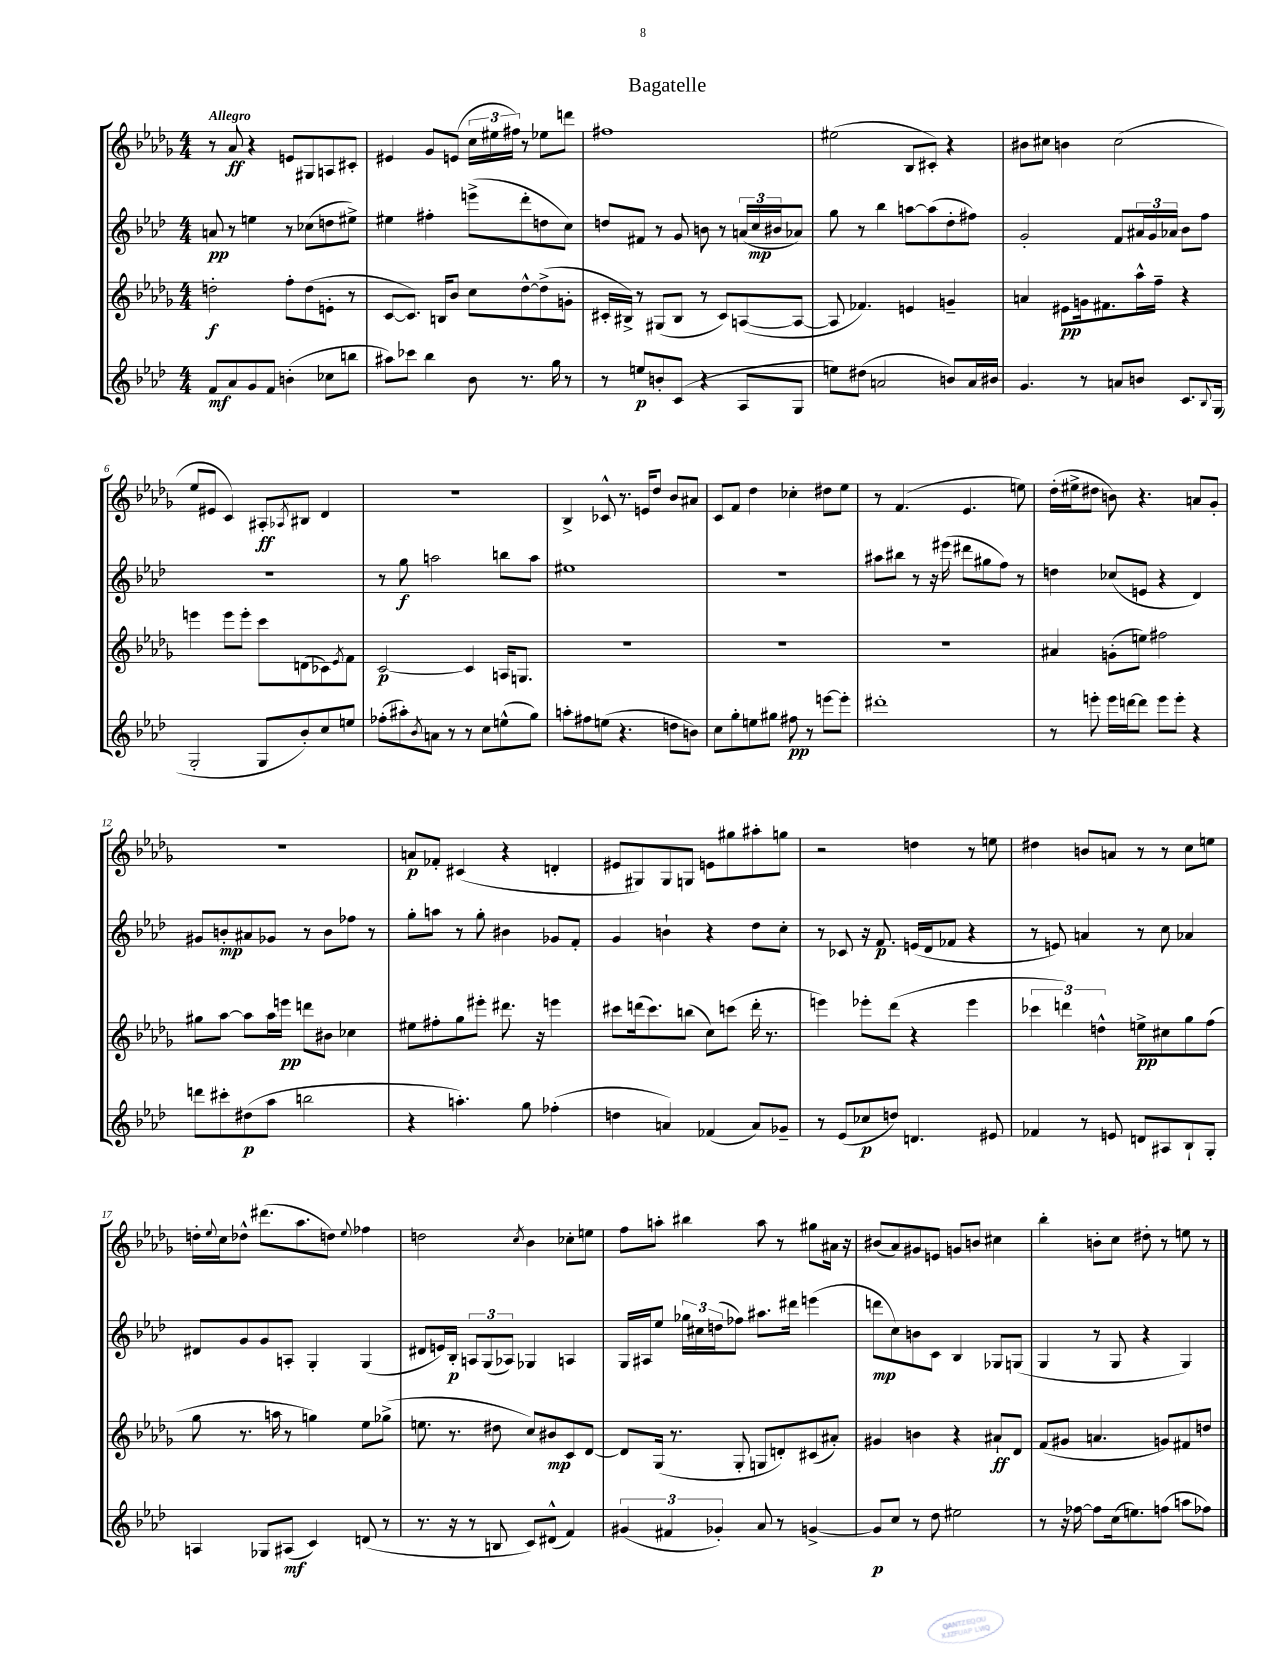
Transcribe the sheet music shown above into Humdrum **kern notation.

**kern	**kern	**kern	**kern
*staff4	*staff3	*staff2	*staff1
*clefG2	*clefG2	*clefG2	*clefG2
*k[b-e-a-d-]	*k[b-e-a-d-g-]	*k[b-e-a-d-]	*k[b-e-a-d-g-]
*M4/4	*M4/4	*M4/4	*M4/4
8f	2dd'	8a	8r
8a-	.	8r	8a-
8g	.	4ee	4r
8f	.	.	.
(4b'	8ff'	8r	8e
.	(8dd	(8cc-	8G#
8cc-	8e'	8dd	8A
8bb	8r	8ee#^)	8c#'
=	=	=	=
8aa#)	[8c	4ee#	4e#
8ccc-	8.c])	.	.
4bb-	.	4ff#'	8g-
.	16B	.	.
.	8b-	.	(8e
8b-	8cc	(8eee^	24cc
.	.	.	24ee#
.	.	.	24ff#)
8.r	[8dd-^^	8ddd-'	8r
.	(8dd-^]	8dd	8ee-
16gg	.	.	.
8r	8g'	8cc)	8ddd
=	=	=	=
8r	16c#'	8dd	1ff#
.	16B#^)	.	.
8ee	8r	8f#	.
8b'	(8G#	8r	.
(8c	8B#	8g	.
4r	8r	8b	.
.	8c#)	8r	.
8A-	([8A	(24a	.
.	.	24cc	.
.	.	24b#	.
8G	8A_	8a-)	.
=	=	=	=
8ee)	8A]	8gg	(2ee#
(8dd#	4.f-)	8r	.
2a	.	4bb-	.
.	4e	[8aa	8B-
.	.	(8aa]	8c#')
8b)	4g~	8dd-'	4r
16a	.	8ff#)	.
16b#	.	.	.
=	=	=	=
4.g	4a	2g'	8b#
.	.	.	8cc#
.	8e#	.	4b
8r	16g	.	.
.	8.f#	.	.
8a	.	8f	(2cc#
8b	16aa-^^	24a#	.
.	.	24g	.
.	16ff~	.	.
.	.	24a-	.
8.c	4r	8b-	.
.	.	8ff	.
8qqB-	.	.	.
(16G	.	.	.
=	=	=	=
2G'	4eee	1r	8ee-
.	.	.	8e#
.	8eee	.	4c)
.	8eee'	.	.
8G	8ccc	.	8A#'
.	.	.	8qA-
8b-')	(8d	.	8B#
8cc	8c-)	.	4d-
.	8qe-	.	.
8ee	8f	.	.
=	=	=	=
(8ff-'	[2c	8r	1r
8aa#')	.	8gg	.
8qb-	.	.	.
8a	.	2aa	.
8r	.	.	.
8r	4c]	.	.
8cc	.	.	.
(8ee^^	16A	8bb	.
.	8.G	.	.
8gg)	.	8aa	.
=	=	=	=
8aa'	1r	1ee#	4B-^
8ff#	.	.	.
(8ee	.	.	8c-^^
4.r	.	.	8.r
.	.	.	16e
.	.	.	8dd-
8dd	.	.	8b-
8b)	.	.	8a#
=	=	=	=
8cc	1r	1r	8c
8gg'	.	.	8f
8ee	.	.	4dd-
8gg#	.	.	.
8ff#	.	.	4cc-'
8r	.	.	.
[8eee	.	.	8dd#
8eee']	.	.	8ee-
=	=	=	=
1ddd#'	1r	8aa#	8r
.	.	8bb#	(4.f
.	.	8r	.
.	.	16r	.
.	.	(16eee#	.
.	.	8ddd#	4.e-
.	.	8gg#	.
.	.	8ff)	.
.	.	8r	8ee)
=	=	=	=
8r	4a#	4dd	(16dd-'
.	.	.	16ee#^
8eee'	.	.	8dd#
16eee	(8g'	(8cc-	8b)
[16ddd	.	.	.
8ddd]	8ee)	8e	4.r
8eee	2ff#	4r	.
8eee'	.	.	.
4r	.	4d-)	8a
.	.	.	8g-'
=	=	=	=
8ddd	8gg#	8g#	1r
8ccc#'	[8aa-	8b'	.
(8dd#	8aa-]	8a#	.
8aa-	16aa-	8g-	.
.	16eee	.	.
2bb	8ddd	8r	.
.	8b#	8b	.
.	4cc-	8ff-	.
.	.	8r	.
=	=	=	=
4r	8ee#	8gg'	8a
.	8ff#'	8aa	8f-'
4.aa')	8gg-	8r	(4c#
.	8eee#'	8gg'	.
.	8.ddd#	4b#	4r
8gg	.	.	.
.	16r	.	.
(4ff-'	4eee	8g-	4d'
.	.	8f'	.
=	=	=	=
4dd	8ccc#	4g	8e#
.	(16ddd	.	8G#)
.	8.ccc#)	.	.
4a)	.	4b`	8G#
.	(8bb	.	8G
(4f-	8cc)	4r	8e
.	(8ccc	.	8gg#
8a)	16ddd'	8dd-	8aa#'
.	8.r	.	.
8g-~	.	8cc'	8gg
=	=	=	=
8r	4eee)	8r	2r
(8e-	.	8c-	.
8cc-	8eee-'	16r	.
.	.	8.f	.
8dd)	(8ddd-	.	.
4.d	4r	(16e	4dd
.	.	16d-	.
.	.	8f-	.
.	4eee-	4r	8r
8e#	.	.	8ee
=	=	=	=
4f-	6ccc-	8r	4dd#
.	.	8e)	.
.	6ddd)	.	.
8r	.	4a	8b
.	6dd^^	.	.
8e	.	.	8a
8d	8ee^	8r	8r
8A#	8cc#	8cc	8r
8B-`	8gg-	4a-	8cc
8G'	(8ff	.	8ee
=	=	=	=
4A	8gg-	8d#	16dd'
.	.	.	8qqee-
.	.	.	16cc
.	8.r	8g	8dd-^^
8G-	.	8g	(8.ddd#
.	16aa	.	.
(8A#	8r	8A'	.
.	.	.	8.aa-
4c)	4gg)	4G'	.
.	.	.	8dd)
.	.	.	8qqee-
(8d	8ee-	(4G	4ff-
8r	(8gg-^	.	.
=	=	=	=
8.r	8.ee	8d#	2dd
.	.	16e)	.
16r	8.r	16B-'	.
8r	.	12A	.
.	.	(12G	.
8B	8dd#	.	.
.	.	12A-)	.
.	.	.	8qcc
8c)	8cc)	4G-	4b-
(8d#^^	8b#	.	.
4f)	8c	4A	8cc-'
.	[8d-	.	8ee
=	=	=	=
(6g#	8d-]	16G	8ff
.	.	16A#	.
.	(16G-	8ee-	8aa'
6f#	.	.	.
.	8.r	.	.
.	.	24gg-	4bb#
.	.	24cc#	.
6g-')	.	(24dd	.
.	8G-'	8ff-)	.
8a-	8G	8.aa#	8aa
8r	8d')	.	8r
.	.	16ddd#	.
[4g^	(8c#	(4eee	8gg#
.	8a#')	.	16a#
.	.	.	16r
=	=	=	=
8g]	4g#	8ddd	(8b#
8cc	.	8cc)	8a-)
8r	4b	8b	8g#
8dd-	.	8c	8e
2ee#	4r	4B-	8g
.	.	.	8b
.	8a#`	8G-	4cc#
.	8d-	(8G	.
=	=	=	=
8r	(8f	4G	4bb-'
16r	8g#	.	.
[16ff-	.	.	.
8ff-]	4.a	8r	8b'
(16cc	.	8G	8cc
8.ee)	.	.	.
.	.	4r	8dd#'
(8ff	8g)	.	8r
8aa	8f#	4G)	8ee
8ff-)	8dd	.	8r
==	==	==	==
*-	*-	*-	*-
